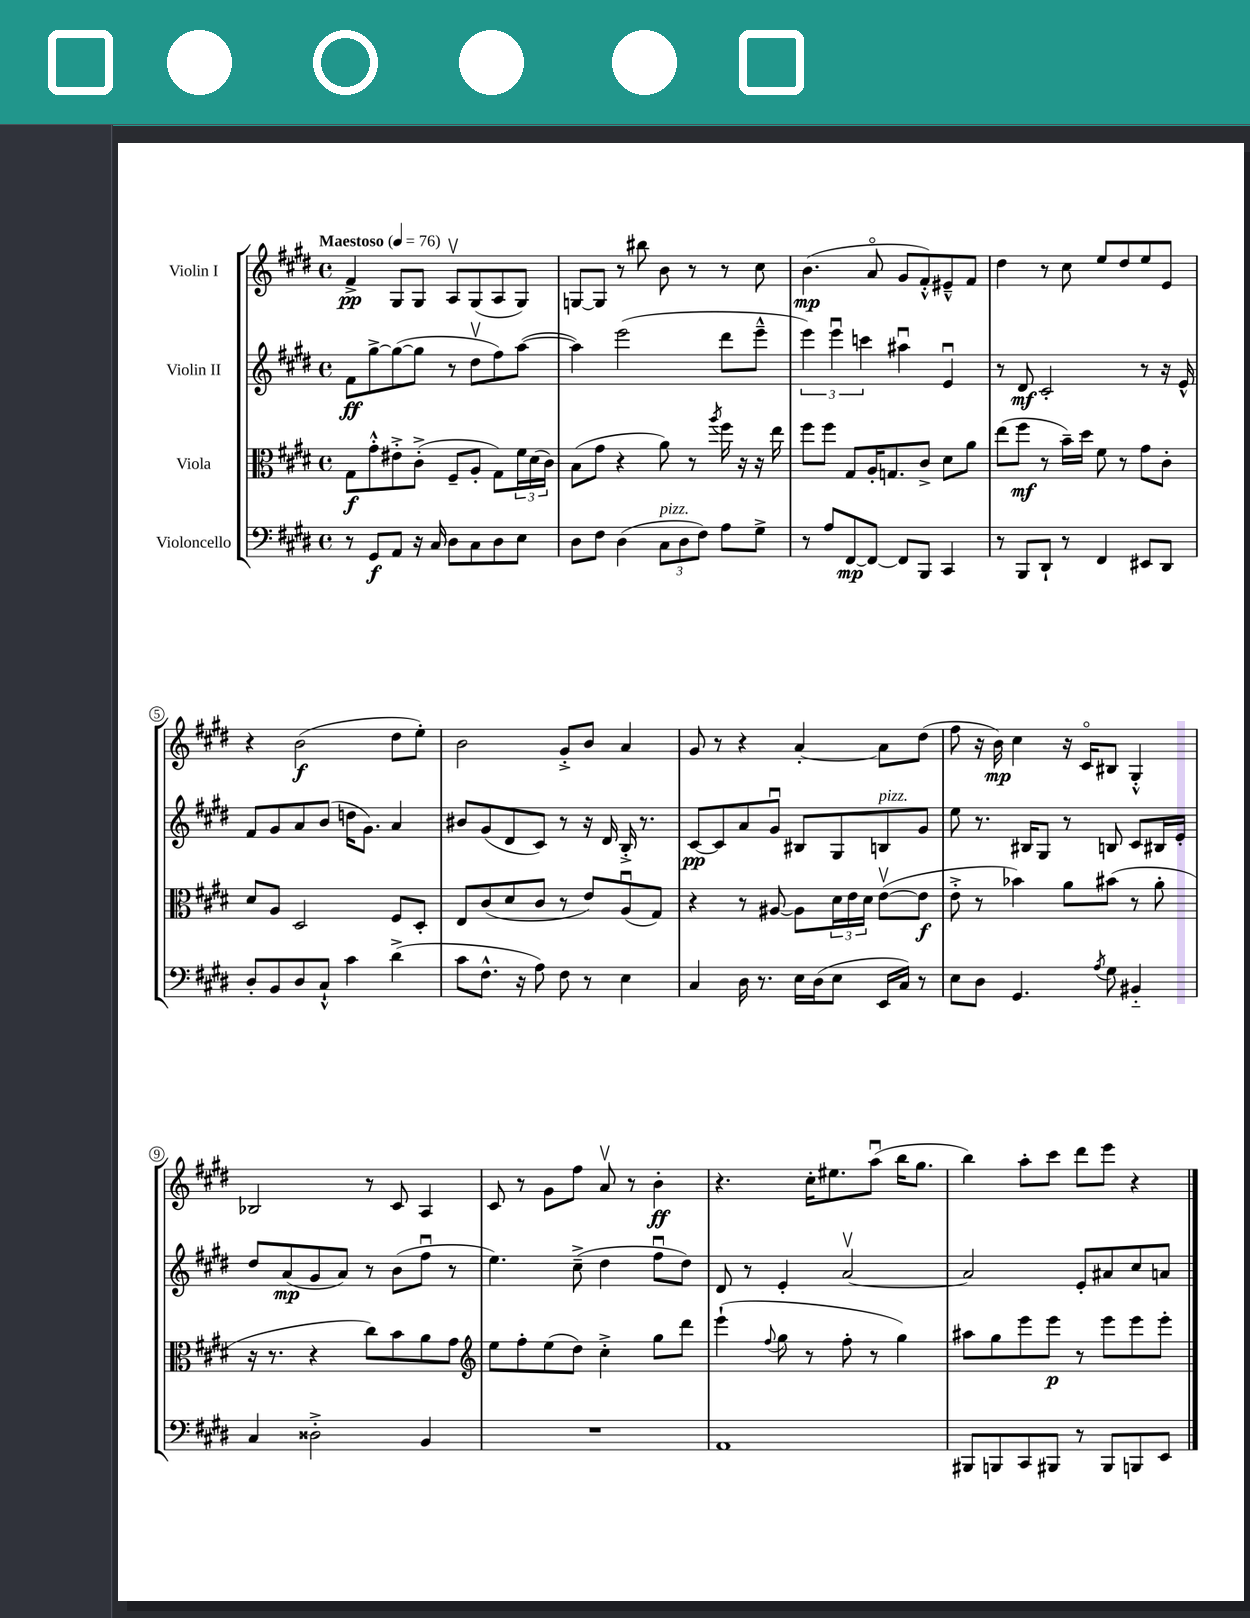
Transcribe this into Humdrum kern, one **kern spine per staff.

**kern	**kern	**kern	**kern
*staff4	*staff3	*staff2	*staff1
*clefF4	*clefC3	*clefG2	*clefG2
*k[f#c#g#d#]	*k[f#c#g#d#]	*k[f#c#g#d#]	*k[f#c#g#d#]
*M4/4	*M4/4	*M4/4	*M4/4
*met(c)	*met(c)	*met(c)	*met(c)
*MM76	*MM76	*MM76	*MM76
8r	8G#	8f#	4f#^
8GG#	8g#'^^	[8gg#^	.
8AA	8e#'^	(8gg#_	8G#
16r	(8c#'^	8gg#]	8G#
16C#	.	.	.
8D#	8F#~	8r	8Av
8C#	8A'	8dd#v	(8G#
8D#	8G#)	8ff#)	8A
8E	24f#	([8aa	8G#)
.	(24d#	.	.
.	24c#)	.	.
=	=	=	=
8D#	(8B	4aa])	[8G
8F#	8g#	.	8G]
(4D#	4r	(2eee	8r
.	.	.	8bb#
12C#	8a)	.	8b
12D#	.	.	.
.	8r	.	8r
12F#)	.	.	.
.	8qaa	.	.
8A	16ff#	8ddd#	8r
.	16r	.	.
8G#^	16r	8eee~^^	8cc#
.	16ee	.	.
=	=	=	=
8r	8ff#	6eee)	(4.b
8A	8ff#	.	.
.	.	6eeeu	.
[8FF#	8G#	.	.
.	.	6ccc	.
8FF#_	16A'	.	8ao
.	8.G	.	.
8FF#]	.	4aa#u	8g#
8BBB	8c#^	.	8f#'^^)
4CC#	8d#	4eu	8e#~^^
.	8a	.	8f#
=	=	=	=
8r	(8ee	8r	4dd#
8BBB	8ff#	8d#	.
8DD#`	8r	2c#'	8r
8r	16b~)	.	8cc#
.	16dd#	.	.
4FF#	8f#	.	8ee
.	8r	.	8dd#
8EE#	8g#	8r	8ee
8DD#	8c#'	16r	8e
.	.	16e^^	.
=	=	=	=
8D#'	8d#	8f#	4r
8BB	8A	8g#	.
8D#	2D#	8a	(2b
8C#`^^	.	(8b	.
4c#	.	16dd	.
.	.	8.g#)	.
(4d#^	8F#	4a	8dd#
.	8D#'	.	8ee')
=	=	=	=
8c#	8E	8b#	2b
8.F#^^	(8c#	(8g#	.
.	8d#	8d#	.
16r	.	.	.
8A)	8c#	8c#)	.
8F#	8r	8r	8g#'^
8r	8e)	16r	8b
.	.	16d#	.
4E	(8Au	16B'^	4a
.	.	8.r	.
.	8G#)	.	.
=	=	=	=
4C#	4r	[8c#	8g#
.	.	8c#]	8r
16D#	8r	8a	4r
8.r	.	.	.
.	[8A#	8g#u	.
16E	8A#]	8B#	[4a'
(16D#	.	.	.
8E	24d#	8G#	.
.	24e	.	.
.	24d#	.	.
16EE	([8ev	8B	8a]
16C#)	.	.	.
8r	8e]	8g#	(8dd#
=	=	=	=
8E	8e'^	8ee	8ff#
8D#	8r	8.r	16r
.	.	.	16b)
4.GG#	4b-)	.	4cc#
.	.	16B#	.
.	.	8G#	.
.	8a	8r	16r
.	.	.	16c#o
8qA	.	.	.
8G#	(8b#	8B	8B#
4BB#'~	8r	8c#	4G#'^^
.	8a'	16B#	.
.	.	16e'	.
=	=	=	=
4C#	16r	8dd#	2B-
.	8.r	.	.
.	.	(8a	.
2D##'^	4r	8g#	.
.	.	8a)	.
.	8cc#)	8r	8r
.	8b	(8b	8c#
4BB	8a	8ff#u	4A
.	8g#	8r	.
=	=	=	=
*	*clefG2	*	*
1r	8ee	4.ee)	8c#
.	8ff#'	.	8r
.	(8ee	.	8g#
.	8dd#)	(8cc#~^	8ff#
.	4cc#'^	4dd#	8av
.	.	.	8r
.	8gg#	8ff#u	4b'
.	8ddd#	8dd#)	.
=	=	=	=
1AA	(4eee`	8d#	4.r
.	.	8r	.
.	8qqff#	.	.
.	8gg#	4e'	.
.	8r	.	16cc#'
.	.	.	8.ee#
.	8ff#'	[2av	.
.	8r	.	(8aau
.	4gg#)	.	16bb
.	.	.	8.gg#
=	=	=	=
8BBB#	8aa#	2a]	4bb)
8BBB	8gg#	.	.
8CC#	8eee	.	8aa'
8BBB#	8eee	.	8ccc#
8r	8r	8e'	8ddd#
8BBB#	8eee	8a#	8eee
8BBB	8eee	8cc#	4r
8EE	8eee'	8a	.
==	==	==	==
*-	*-	*-	*-
